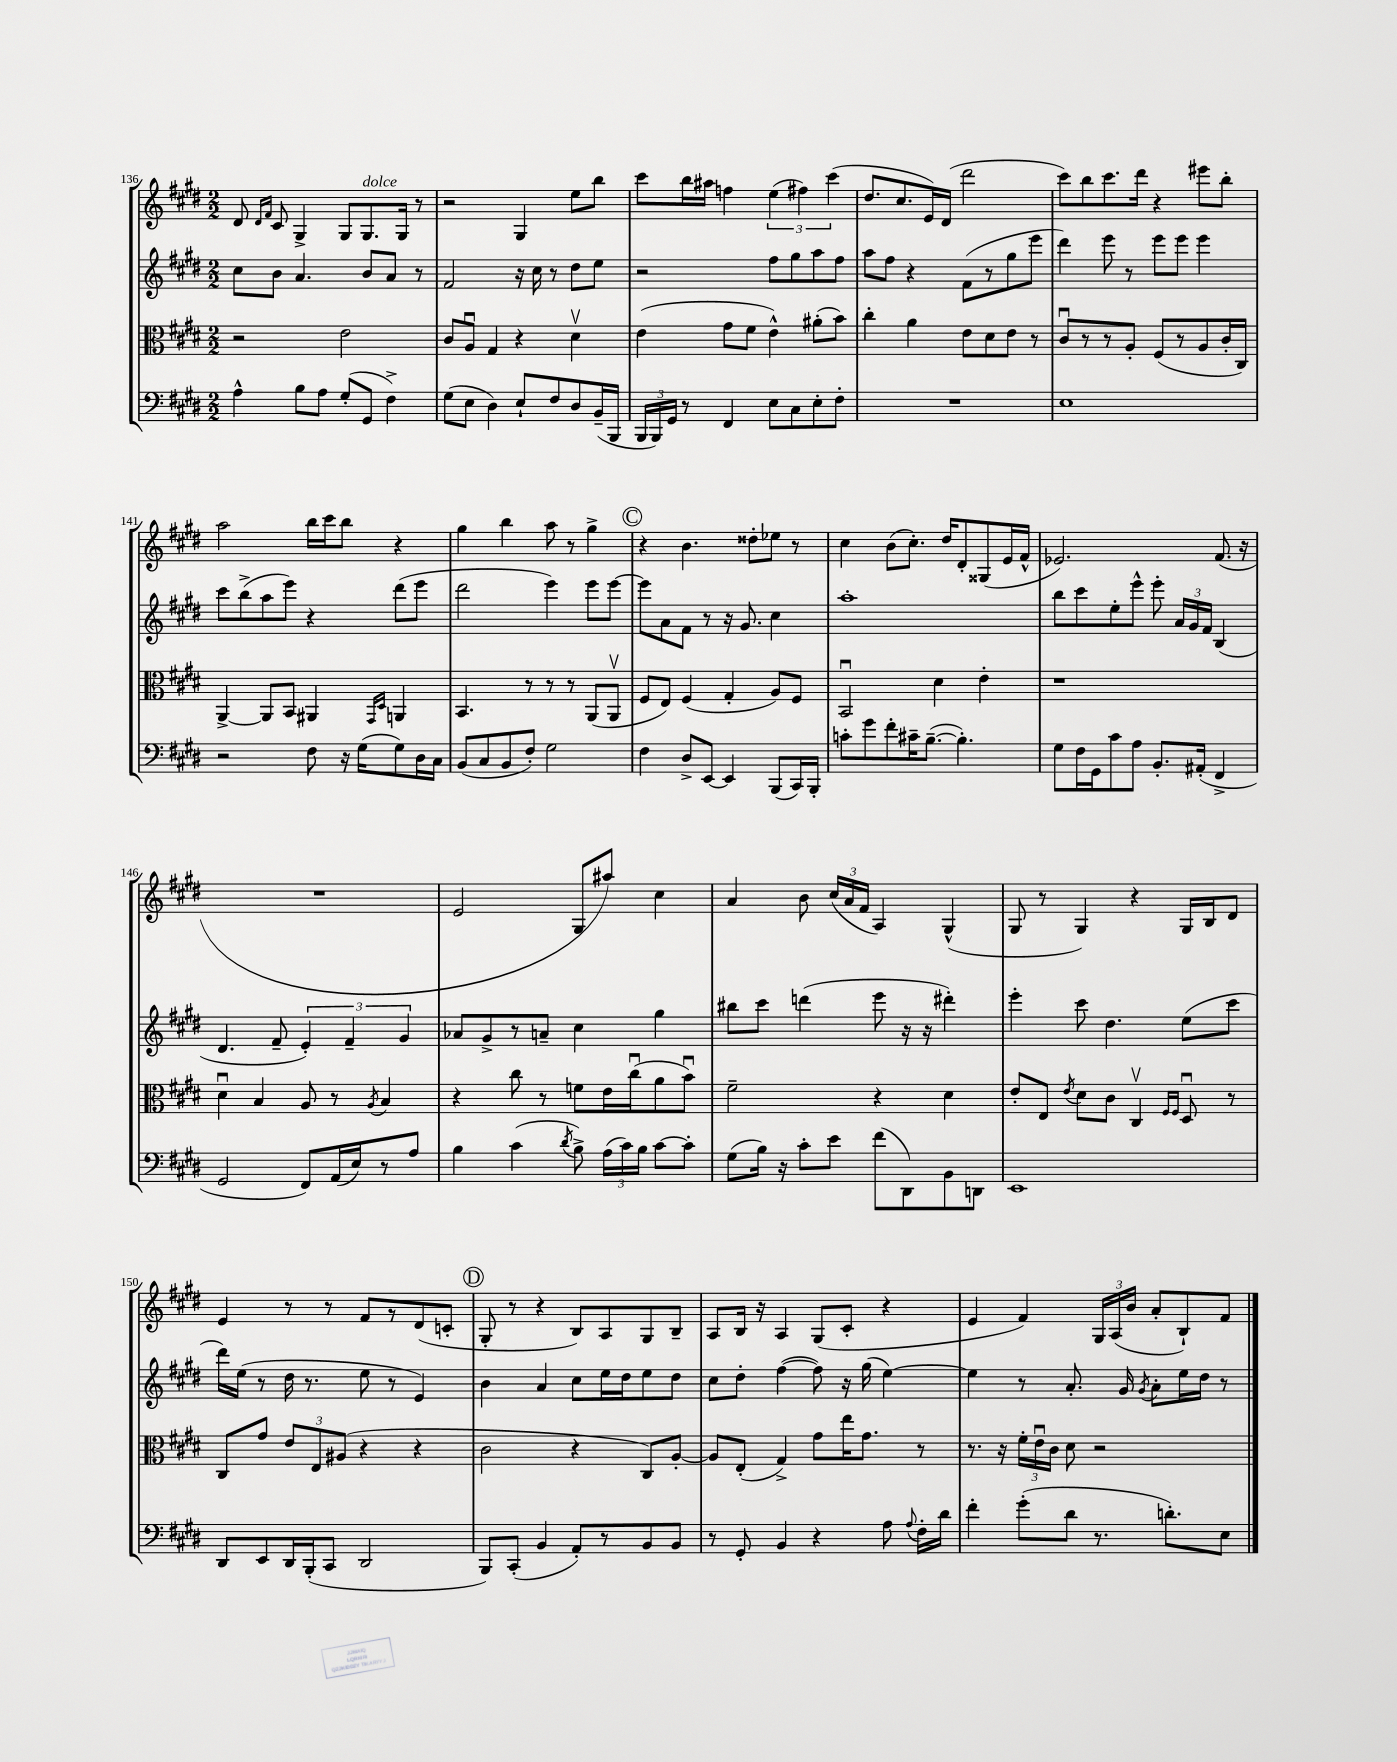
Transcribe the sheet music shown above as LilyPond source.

<<
\new StaffGroup <<
\new Staff = "s0" {
    \clef treble \key e \major \numericTimeSignature \time 2/2
    \autoBeamOff dis'8 \grace { dis'16[ fis'16] } cis'8 gis4-> gis8[ gis8.^\markup { \italic "dolce" } gis16] r8 |
    r2 gis4 e''8[ b''8] |
    cis'''8[ b''16 ais''16] f''4 \tuplet 3/2 { e''4( fis''4) cis'''4( } |
    dis''8.[ cis''8. e'16) dis'16]( dis'''2 |
    cis'''8[) b''8 cis'''8. dis'''16] r4 eis'''8[ b''8]-. |
    a''2 b''16[ cis'''16 b''8] r4 |
    gis''4 b''4 a''8 r8 gis''4-> |
    \mark \markup { \circle "C" } r4 b'4. disis''8[-. ees''8] r8 |
    cis''4 b'8[( cis''8.]-.) dis''16[ dis'8-. gisis8( e'16 fis'16]-^ |
    ees'2.) fis'8.( r16 |
    R1 |
    e'2 gis8[ ais''8]) cis''4 |
    a'4 b'8 \tuplet 3/2 { cis''16[( a'16 fis'16] } a4) gis4-^( |
    gis8 r8 gis4) r4 gis16[ b16 dis'8] |
    e'4 r8 r8 fis'8[ r8 dis'8( c'8]-. |
    \mark \markup { \circle "D" } gis8-. r8 r4 b8[) a8 gis8 b8]-- |
    a8[ b16] r16 a4 gis8[( cis'8]-. r4 |
    e'4 fis'4) \tuplet 3/2 { gis16[ a16( b'16] } a'8[-. b8-!) fis'8] \bar "|." |
}
\new Staff = "s1" {
    \clef treble \key e \major \numericTimeSignature \time 2/2
    \autoBeamOff cis''8[ b'8] a'4. b'8[ a'8] r8 |
    fis'2 r16 cis''16 r8 dis''8[ e''8] |
    r2 fis''8[ gis''8 a''8 fis''8] |
    a''8[ fis''8] r4 fis'8[( r8 gis''8 e'''8] |
    dis'''4) e'''8 r8 e'''8[ e'''8] e'''4 |
    cis'''8[ b''8->( a''8 e'''8]) r4 dis'''8[( e'''8] |
    dis'''2 e'''4) e'''8[ e'''8]~ |
    \mark \markup { \circle "C" } e'''8[ a'8 fis'8] r8 r16 gis'8. cis''4 |
    a''1-. |
    b''8[ cis'''8 e''8-. e'''8]-^ e'''8-. \tuplet 3/2 { a'16[ gis'16 fis'16] } b4( |
    dis'4. fis'8-- \tuplet 3/2 { e'4-.) fis'4-- gis'4 } |
    aes'8[ gis'8-> r8 a'8]-- cis''4 gis''4 |
    bis''8[ cis'''8] d'''4( e'''8 r16 r16 dis'''4-.) |
    e'''4-. cis'''8 dis''4. e''8[( cis'''8] |
    dis'''16[) e''16]( r8 dis''16 r8. e''8 r8 e'4) |
    \mark \markup { \circle "D" } b'4 a'4 cis''8[ e''16 dis''16 e''8 dis''8] |
    cis''8[ dis''8]-. fis''4~( fis''8) r16 gis''16( e''4~) |
    e''4 r8 a'8.-. gis'16 \acciaccatura { gis'8 } a'8[-. e''16 dis''16] r8 \bar "|." |
}
\new Staff = "s2" {
    \clef alto \key e \major \numericTimeSignature \time 2/2
    \autoBeamOff r2 e'2 |
    cis'8[ a8]\downbow gis4 r4 dis'4\upbow |
    e'4( gis'8[ fis'8] e'4-^) ais'8[-.( b'8]) |
    cis''4-. a'4 e'8[ dis'8 e'8] r8 |
    cis'8[\downbow r8 r8 a8]-. fis8[( r8 a8 cis'16-. cis16]) |
    a,4~-> a,8[ b,8] ais,4 \grace { gis,16[ dis16] } a,4 |
    b,4. r8 r8 r8 a,8[( a,8]\upbow |
    \mark \markup { \circle "C" } fis8[ e8]) fis4( gis4-. a8[) fis8] |
    b,2\downbow dis'4 e'4-. |
    r1 |
    dis'4\downbow b4 a8 r8 \acciaccatura { a8 } b4 |
    r4 cis''8 r8 f'8[ e'16 cis''16\downbow( a'8 b'8]\downbow) |
    fis'2-- r4 dis'4 |
    e'8[-. e8] \acciaccatura { e'8 } dis'8[ cis'8] cis4\upbow \grace { fis16[ fis16] } dis8\downbow r8 |
    cis8[ gis'8] \tuplet 3/2 { e'8[ e8 ais8]( } r4 r4 |
    \mark \markup { \circle "D" } cis'2 r4 cis8[) a8]~-. |
    a8[ e8]-.( gis4->) gis'8[ e''16 gis'8.] r8 |
    r8. r16 \tuplet 3/2 { fis'16[-. e'16\downbow cis'16] } dis'8 r2 \bar "|." |
}
\new Staff = "s3" {
    \clef bass \key e \major \numericTimeSignature \time 2/2
    \autoBeamOff a4-^ b8[ a8] gis8[-.( gis,8] fis4->) |
    gis8[( e8] dis4) e8[-! fis8 dis8 b,16--( b,,16] |
    \tuplet 3/2 { b,,16[ b,,16) gis,16] } r8 fis,4 e8[ cis8 e8-. fis8]-. |
    R1 |
    e1 |
    r2 fis8 r16 gis16[( gis8) dis16 cis16] |
    b,8[( cis8 b,8 fis8]-.) gis2 |
    \mark \markup { \circle "C" } fis4 dis8[-> e,8]~ e,4 b,,8[( cis,16) b,,16]-. |
    c'8[-. gis'8 fis'8-. cis'16-- b8.]~--( b4.-.) |
    gis8[ fis16 gis,16 cis'8 a8] b,8.[-. ais,16]-.( fis,4-> |
    gis,2 fis,8[) a,16( e16) r8 a8] |
    b4 cis'4( \acciaccatura { dis'8 } b8->) \tuplet 3/2 { a16[( cis'16) b16] } cis'8[~ cis'8]-. |
    gis8[( b16]) r16 cis'8[-. e'8] fis'8[( dis,8) b,8 d,8] |
    e,1 |
    dis,8[ e,8 dis,16 b,,16-.( cis,8] dis,2 |
    \mark \markup { \circle "D" } b,,8[) cis,8]-.( b,4 a,8[-.) r8 b,8 b,8] |
    r8 gis,8-. b,4 r4 a8 \appoggiatura { a8 } fis16[-. dis'16] |
    fis'4-. gis'8[-.( dis'8] r8. d'8.[-.) e8] \bar "|." |
}
>>
>>
\layout { \context { \Score currentBarNumber = #136 } }
